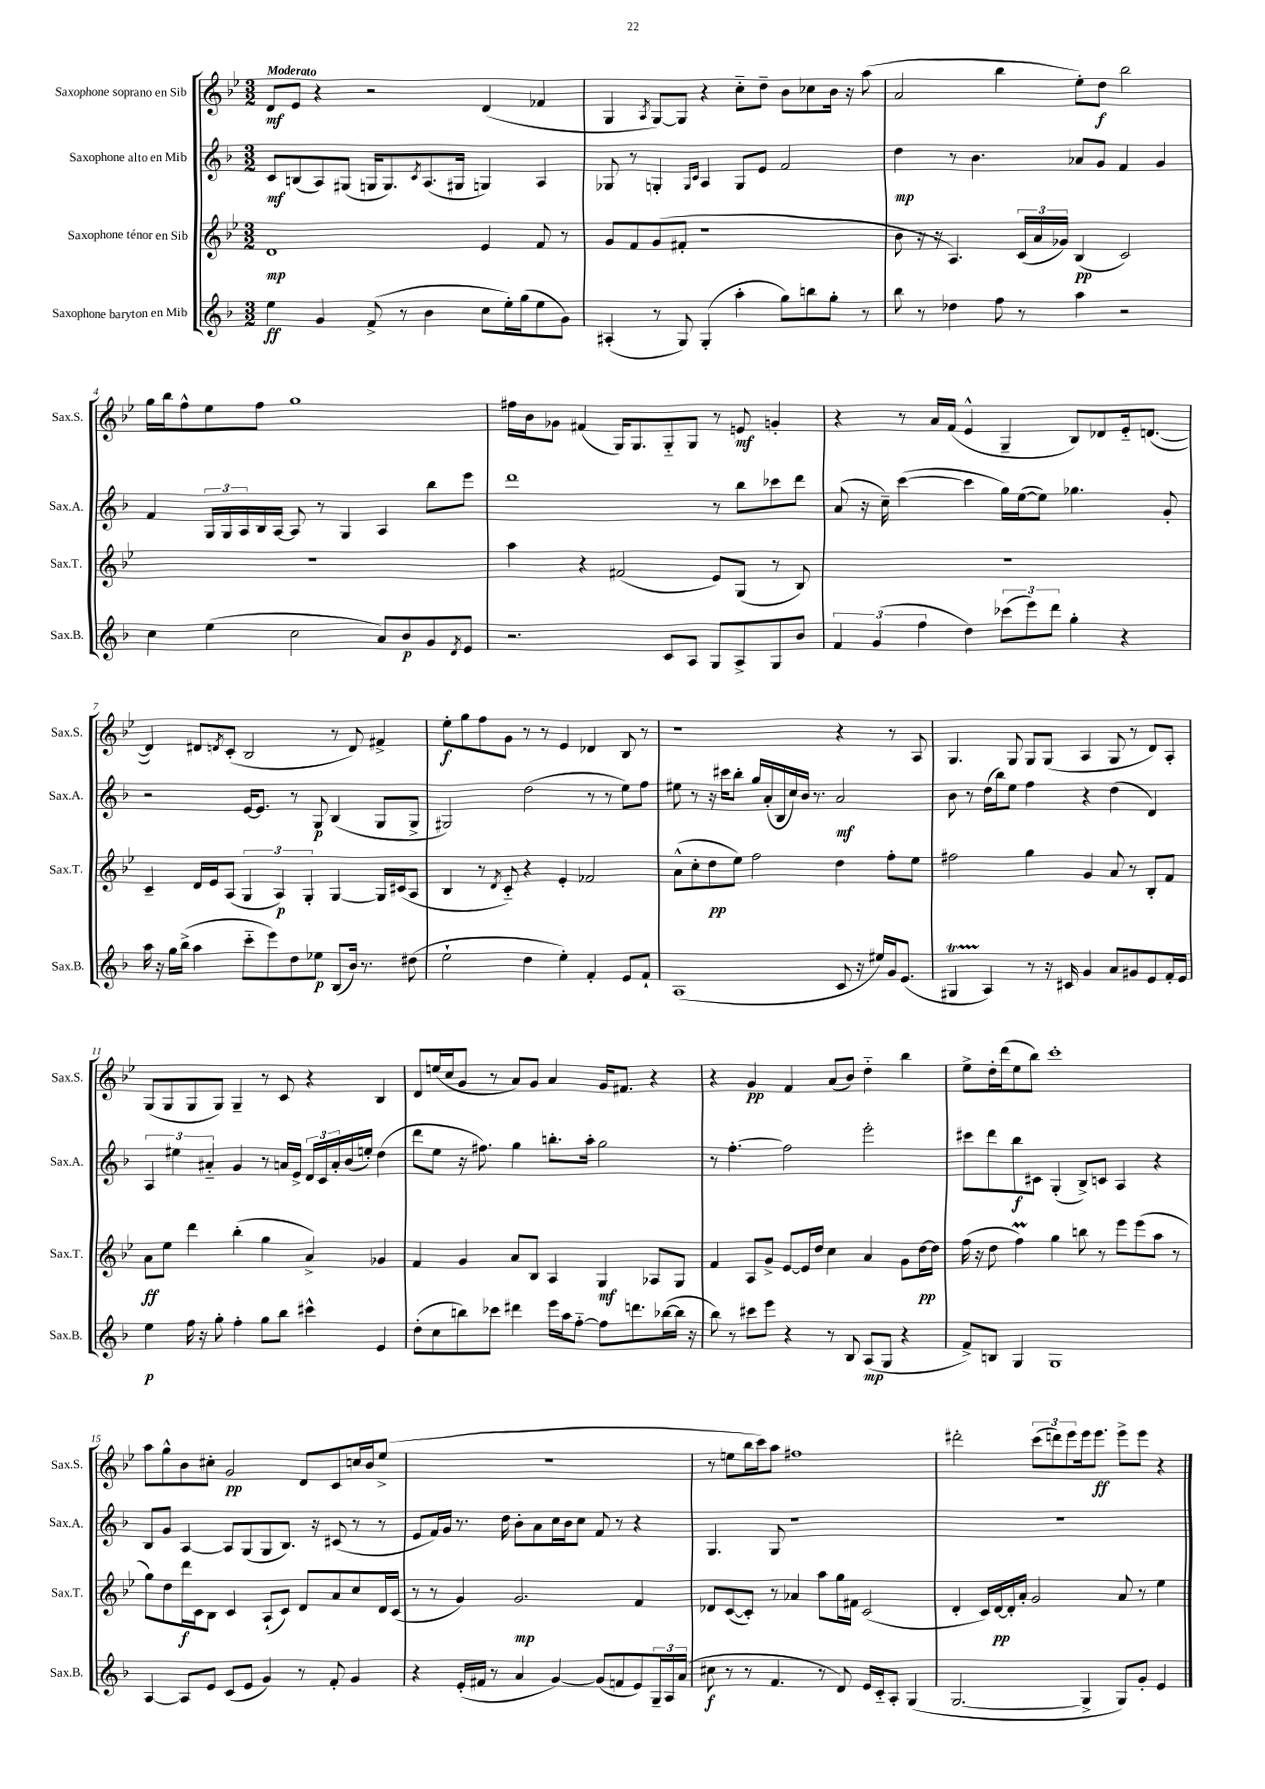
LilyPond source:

<<
\new StaffGroup <<
\new Staff = "s0" \with { instrumentName = "Saxophone soprano en Sib" shortInstrumentName = "Sax.S." } {
    \clef treble \key bes \major \numericTimeSignature \time 3/2 \tempo "Moderato"
    d'8\mf ees'8 r4 r2 d'4( fes'4 |
    g4 \acciaccatura { a8 } g8~) g8 r4 c''8-_ d''8-- bes'8 ces''8 bes'16 r16 a''8( |
    a'2 bes''4 ees''8-.) d''8\f bes''2 |
    g''16 bes''16 f''8-^ ees''8 f''8 g''1 |
    fis''16 bes'16 ges'8 fis'4( g16) g8. g8-_ g8 r8 e'8\mf g'4-. |
    r4 r8 a'16 f'16( ees'4-^ g4-- bes8) des'8 ees'16-_ d'8.~( |
    d'4) dis'8 \acciaccatura { d'8 } c'8-.( bes2 r8 d'8) fis'4-> |
    ees''8-.\f g''8 f''8 g'8 r8 r8 ees'4 des'4 bes8 r8 |
    r1 r4 r8 a8 |
    g4. g8 g8 g8( a4 g8 r8 d'8) a8-. |
    g8( g8 g8 g8) g4-- r8 c'8 r4 bes4 |
    d'8 e''16( c''16 g'8 r8 a'8) g'8 a'4 g'16 fis'8. r4 |
    r4 g'4\pp f'4 a'8( bes'8) d''4-_ bes''4 |
    ees''8-> d''16-. d'''16( ees''8 bes''8) c'''1-. |
    a''8 g''8-^ bes'8 cis''8-. g'2\pp d'8 c'8 c''16 bes'16 ees''8->( |
    R1. |
    r8 e''8 bes''16 c'''16) a''8 fis''1 |
    dis'''2-. \tuplet 3/2 { c'''8( d'''8) ees'''8 } ees'''16 ees'''8.\ff ees'''8-> ees'''8 r4 \bar "|." |
}
\new Staff = "s1" \with { instrumentName = "Saxophone alto en Mib" shortInstrumentName = "Sax.A." } {
    \clef treble \key f \major \numericTimeSignature \time 3/2
    c'8\mf b8( a8) gis8( g16 g8.) \acciaccatura { c'8 } a8.( gis16 g4) a4 |
    ges8 r8 g4-. \grace { g16 c'16 } a4 g8 e'8 f'2 |
    d''4\mp r8 bes'4. aes'8 g'8 f'4 g'4 |
    f'4 \tuplet 3/2 { g16 g16 a16 } bes16 a16~ a8 r8 g4 a4 bes''8 e'''8 |
    d'''1 r8 bes''8 ces'''8 d'''8 |
    a'8( r16 c''16--) c'''4~( c'''4 g''16) e''16~( e''8) ges''4. g'8-. |
    r2 e'16~ e'8. r8 g8\p bes4( g8 g8-> |
    gis2) d''2( r8 r8 e''8) f''8 |
    eis''8 r8 r16 cis'''16 bes''8-. g''16 a'16-.( bes16 c''16) bes'16 r8. a'2\mf |
    bes'8 r8 d''16( bes''16) e''8 f''4 r4 d''4( d'4) |
    \tuplet 3/2 { a4 eis''4 ais'4-_ } g'4 r8 a'16 e'16-> \tuplet 3/2 { d'16 c'16 a'16-. } bes'16( e''16-.) d''4( |
    d'''8 e''8 r16 fis''8.) g''4 b''8.-. a''16-. g''2 |
    r8 f''4.~-. f''2 e'''2-. |
    cis'''8 d'''8 bes''8\f cis'8 g4-.( bes8->) c'8 a4 r4 |
    bes8 g'8 a4~ a8 g8( g8 bes8.) r16 cis'8( r8 r8 |
    e'8 f'16) g'16 r8. d''16 bes'8-. a'8 c''16 bes'16 c''8 f'8 r8 r4 |
    g4. g8 r1 |
    R1. \bar "|." |
}
\new Staff = "s2" \with { instrumentName = "Saxophone ténor en Sib" shortInstrumentName = "Sax.T." } {
    \clef treble \key bes \major \numericTimeSignature \time 3/2
    d'1\mp ees'4 f'8 r8 |
    g'8 f'8 g'8( fis'8-. r1 |
    bes'8 r16 r16 a4.) \tuplet 3/2 { c'16( a'16 ges'16) } bes4\pp( c'2) |
    R1. |
    a''4 r4 fis'2( ees'8) g8( r8 bes8) |
    R1. |
    c'4-- d'16 ees'16 a8( \tuplet 3/2 { g4 a4\p) g4-. } g4~ g16 cis'16( a8 |
    bes4 r8 \acciaccatura { d'8 } c'8-_) r4 ees'4-. fes'2 |
    a'8-^( c''8-. d''8\pp ees''8) f''2 d''4 f''8-. ees''8 |
    fis''2 g''4 g'4 a'8 r8 bes8-. f'8 |
    a'8\ff ees''8 d'''4 bes''4-.( g''4 a'4->) ges'4 |
    f'4 g'4 a'8 bes8 a4 g4\mf aes8 g8 |
    f'4 a8 g'8-> ees'8~ ees'16 d''16 c''4 a'4 g'8 d''16~\pp d''16 |
    f''16( r16 d''8 f''4\prall) g''4 b''8 r8 ees'''8 ees'''8( a''8 r8 |
    g''8) d''8 d'''16\f c'16 bes8 c'4 a8-!( c'8) d'8 a'8 c''8 d'16 c'16( |
    r8 r8 g'4) g'2.\mp f'4 |
    des'8 c'8~( c'8-.) r8 aes'4 a''8 g''16 fis'16 c'2( |
    d'4-. c'16) d'16~\pp d'16-. a'16-. g'2 a'8 r8 ees''4 \bar "|." |
}
\new Staff = "s3" \with { instrumentName = "Saxophone baryton en Mib" shortInstrumentName = "Sax.B." } {
    \clef treble \key f \major \numericTimeSignature \time 3/2
    e''4\ff g'4 f'8->( r8 bes'4 c''8 e''16-.) g''16( e''8 g'8) |
    ais4-.( r8 g8) g4-.( a''4-. g''8) b''8 g''8-. r8 |
    bes''8 r8 des''4 f''8 r8 a''4 r2 |
    c''4 e''4( c''2 a'8) bes'8\p g'8 \acciaccatura { d'8 } e'8 |
    r2. c'8 a8 g8 a8-> g8 bes'8 |
    \tuplet 3/2 { f'4 g'4( f''4 } d''4) \tuplet 3/2 { ces'''8( e'''8) d'''8 } g''4-. r4 |
    a''16 r16 g''16 bes''16->( a''4 c'''8-_ e'''8) d''8 ees''8\p bes8( bes'16) r8. dis''8( |
    e''2-! d''4 e''4-.) f'4-. e'8 f'8-! |
    a1( c'8 r16 eis''16) g'16 e'8.( |
    gis4\startTrillSpan a4\stopTrillSpan) r8 r16 cis'16 g'4 a'8 gis'8 e'8 f'16-. e'16 |
    e''4\p f''16 r16 g''8-. f''4-. g''8 bes''8 cis'''4-^ e'4 |
    d''8-.( c''8 b''8) ces'''8 dis'''4 e'''16 a''16 f''8~-_ f''8 d'''8. bes''16~( bes''16 r16 |
    bes''8) r8 cis'''8 e'''8 r4 r8 bes8 a8\mp( g8 r4 |
    f'8->) b8 g4 g1 |
    a4~ a8 e'8 c'8( e'8 g'4) r8 f'8-. g'4 |
    r4 e'16-.( fis'16 r8 a'4 g'4~) g'8( f'8 e'8) \tuplet 3/2 { g16-- a16 a'16( } |
    cis''8\f r8 r8 f'4. r8 d'8) e'16 c'16-_ a8-. g4( |
    g2.~ g4-> g8) g'8-. e'4 \bar "|." |
}
>>
>>
